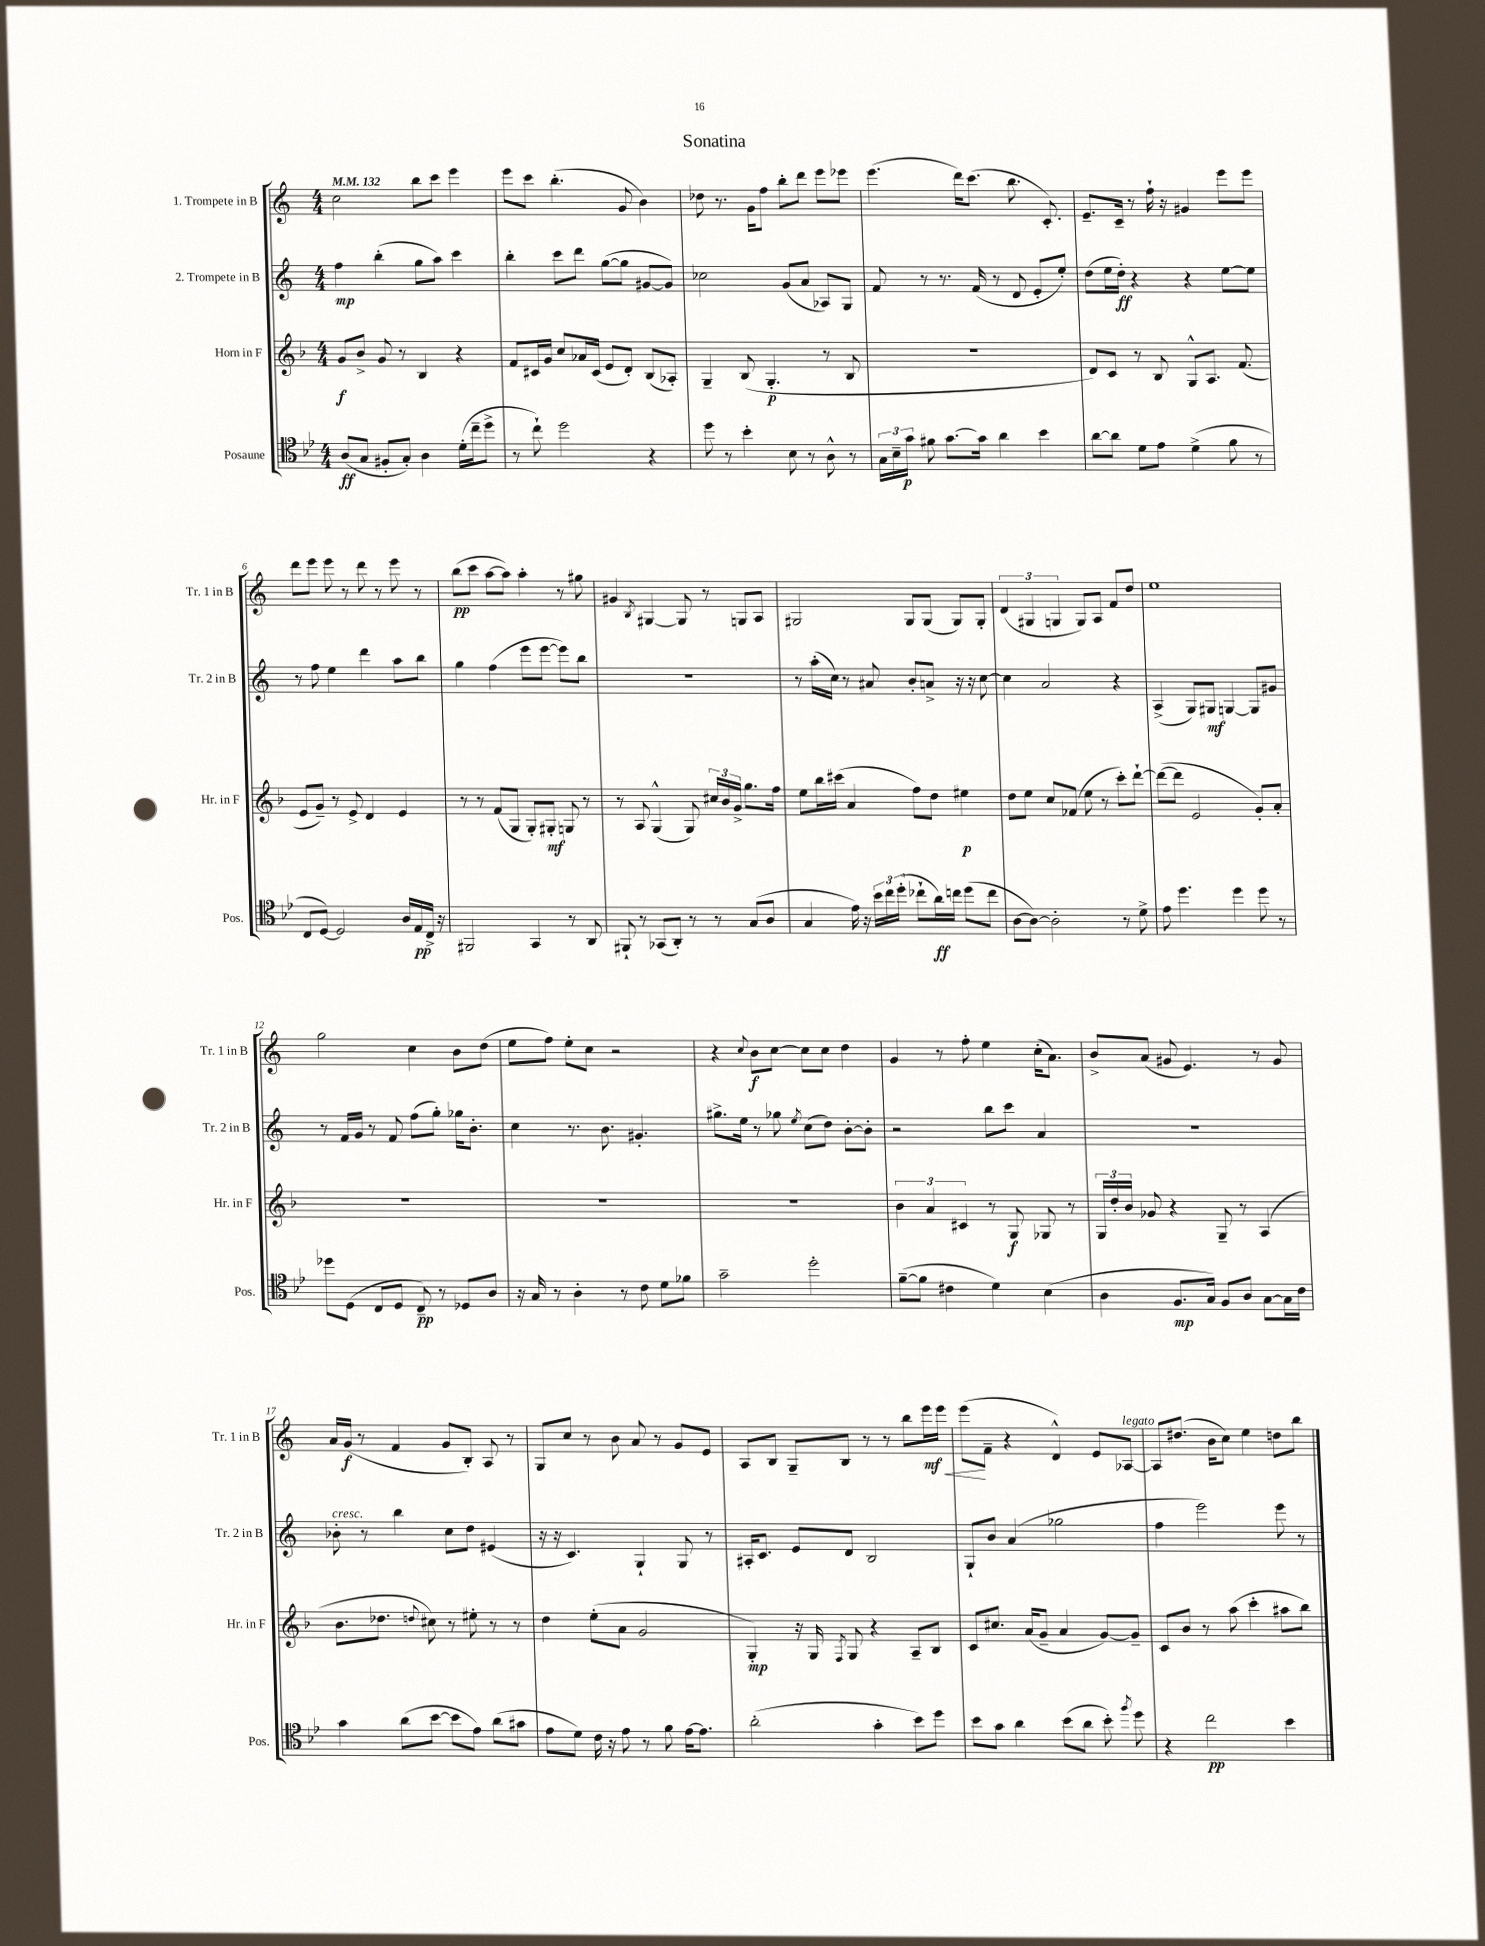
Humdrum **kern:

**kern	**kern	**kern	**kern
*staff4	*staff3	*staff2	*staff1
*clefC4	*clefG2	*clefG2	*clefG2
*k[b-e-]	*k[b-]	*k[]	*k[]
*M4/4	*M4/4	*M4/4	*M4/4
*MM132	*MM132	*MM132	*MM132
(8A	8g	4ff	2cc
8G	8b-^	.	.
8F#'	8g	(4bb'	.
8G')	8r	.	.
4A	4B-	8gg	8bb
.	.	8aa)	8ccc
(16d'	4r	4ccc	4eee
16cc~	.	.	.
8dd^	.	.	.
=	=	=	=
8r	8f	4bb'	8eee
8cc`)	16c#	.	8ccc
.	16g	.	.
2dd	8cc	8ccc	(4.bb'
.	16a-	8ddd	.
.	(16c#	.	.
.	8e	([8gg	.
.	8d')	8gg]	8g
4r	(8B-	[8g#	4b)
.	8A-')	8g#])	.
=	=	=	=
8dd	4G~	2cc-	8dd-
8r	.	.	8.r
4b-'	(8B-	.	.
.	.	.	16g
.	4.G'	.	8ff
8B-	.	(8g	8bb'
8r	.	8a	8ddd
8A^^	8r	8A-)	8eee
8r	8B-	8G	8eee-
=	=	=	=
24G	1r	8f	(4.eee
24B-~	.	.	.
24g	.	.	.
8f#	.	8r	.
[8.g	.	8.r	.
.	.	.	16ddd)
16g]	.	(16f	(8.ccc
4a	.	8r	.
.	.	8d	8.bb
4b-	.	8e'	.
.	.	.	8.c')
.	.	8ee')	.
=	=	=	=
[8a	8d)	(8dd	8.e~
8a]	8c	16ee	.
.	.	16dd')	16c~
8d	8r	4r	8r
8e-	8B-	.	16ff`
.	.	.	16r
(4d^	8G^^	4r	4g#
.	8.A	.	.
8f	.	[8ee	8eee
.	(8.f	.	.
8r	.	8ee]	8eee
=	=	=	=
8C	8e	8r	8ddd
[8D)	8g~)	8ff	8eee
2D]	8r	4ee	8eee
.	8e^	.	8r
.	4d	4ddd	8ddd
.	.	.	8r
16A	4e	8aa	8eee
16E-	.	.	.
16C^	.	8bb	8r
16r	.	.	.
=	=	=	=
2FF#	8r	4gg	(8bb
.	8r	.	8ccc
.	(8f	(4ff	[8aa
.	8G	.	8aa])
4GG	8G')	8eee	4aa'
.	8G#'	[8eee	.
8r	8G	8eee])	8r
8AA	8r	8bb	8gg#
=	=	=	=
8FF#`	8r	1r	4g#
8r	8A	.	.
.	.	.	8qB
(8GG-	(4G^^	.	[4G#
8AA')	.	.	.
8r	8G)	.	8G#]
8r	24cc#	.	8r
.	24b-	.	.
.	24g^	.	.
(8G	8.gg	.	8G
8A	.	.	8A
.	16ff	.	.
=	=	=	=
4G	8ee	8r	2G#
.	16bb-	(16aa'	.
.	(16ccc#	16cc)	.
16e-)	4a	8r	.
16r	.	.	.
24b-	.	8a#	.
24cc	.	.	.
(24dd'	.	.	.
8cc-`	8ff)	8b'	8G#
16a)	8dd	8a^	(8G#
16cc	.	.	.
(8dd	4ee#	16r	8G#)
.	.	16r	.
8cc	.	[8cc	8G#'
=	=	=	=
[8A	8dd	4cc]	(6d
8A_)	8ee	.	.
.	.	.	6G#
2A']	8cc	2a	.
.	.	.	6G
.	(8f-	.	.
.	8ee	.	8G)
.	8r	.	8A
8r	8ccc')	4r	8f
8d^	[8ddd`	.	8dd
=	=	=	=
8e-	(8ddd_	(4A^	1ee
4.dd	8ddd]	.	.
.	2e	8G)	.
.	.	8G#	.
4dd	.	[4G	.
8dd	8g')	8G]	.
8r	8a'	8g#	.
=	=	=	=
8dd-	1r	8r	2gg
(8D	.	16f	.
.	.	16g	.
8C	.	8r	.
8D	.	8f	.
8C~)	.	(8ff	4cc
8r	.	8gg')	.
8D-	.	16gg-	8b
.	.	8.b'	.
8A	.	.	(8dd
=	=	=	=
16r	1r	4cc	8ee
16G	.	.	.
8r	.	.	8ff)
4A'	.	8.r	8ee'
.	.	.	8cc
.	.	8.b	.
8r	.	.	2r
8c	.	4.g#'	.
8d	.	.	.
8f-	.	.	.
=	=	=	=
2g~	1r	8.gg#^	4r
.	.	16ee	.
.	.	.	8qqcc
.	.	8r	8b
.	.	8gg-	[8cc
.	.	8qee	.
2dd'	.	(8cc	8cc]
.	.	8dd)	8cc
.	.	[8b'	4dd
.	.	8b']	.
=	=	=	=
([8f~	6b-	2r	4g
8f]	.	.	.
.	6a	.	.
4c#	.	.	8r
.	6c#	.	.
.	.	.	8ff'
4d)	8r	8bb	4ee
.	8G	8ccc	.
(4B-	8G-	4a	(16cc'
.	.	.	8.a)
.	8r	.	.
=	=	=	=
4A	24G	1r	8b^
.	24dd'	.	.
.	24b-	.	.
.	8g-	.	(8a
8.F	4r	.	8g#
.	.	.	4.e)
16G)	.	.	.
8F	8G~	.	.
8A	8r	.	.
[8G	(4A	.	8r
16G]	.	.	8g#
16c	.	.	.
=	=	=	=
4g	8.b-	8b-'	16a
.	.	.	(16g
.	.	8r	8r
.	8.dd-	.	.
(8a	.	4bb	4f
.	8qqdd	.	.
[8b-	8cc#)	.	.
8b-]	8r	8cc	8g
8e-)	8ee#'	8dd	8B')
(8a	8r	(4e#	8A
8g#	8r	.	8r
=	=	=	=
8e-	4dd	16r	8G
.	.	16r	.
8d)	.	4.c)	8cc
16c	(8ee'	.	8r
16r	.	.	.
8e-	8a	.	8b
8r	2g	4G`	8a
8f	.	.	8r
[16e-	.	8G	8g
8.e-]	.	.	.
.	.	8r	8e
=	=	=	=
(2a'	4G')	16A#'	8A
.	.	8.c	.
.	.	.	8B
.	16r	8e	8G~
.	16G	.	.
.	8qF	.	.
.	8G	8d	8B
4g'	4r	2B	8r
.	.	.	8r
8b-)	8A~	.	8bb
8dd	8B-	.	16eee
.	.	.	16eee
=	=	=	=
8b-	8c	8G`	(8eee
8g	8.cc#	8b	8f~
4a	.	(4a	4r
.	(16a	.	.
.	8g~	.	.
(8b-	4a	2gg-	4d^^)
8a	.	.	.
8b-')	[8g)	.	8e
8qff	.	.	.
8dd	8g~]	.	[8A-
=	=	=	=
4r	8c	4ff	8A-]
.	8b-	.	(8.dd#
2cc	8r	2eee)	.
.	.	.	16b
.	(8aa	.	8cc)
.	4ccc'	.	4ee
4b-	8aa#	8eee	8dd
.	8bb-)	8r	8bb
==	==	==	==
*-	*-	*-	*-
